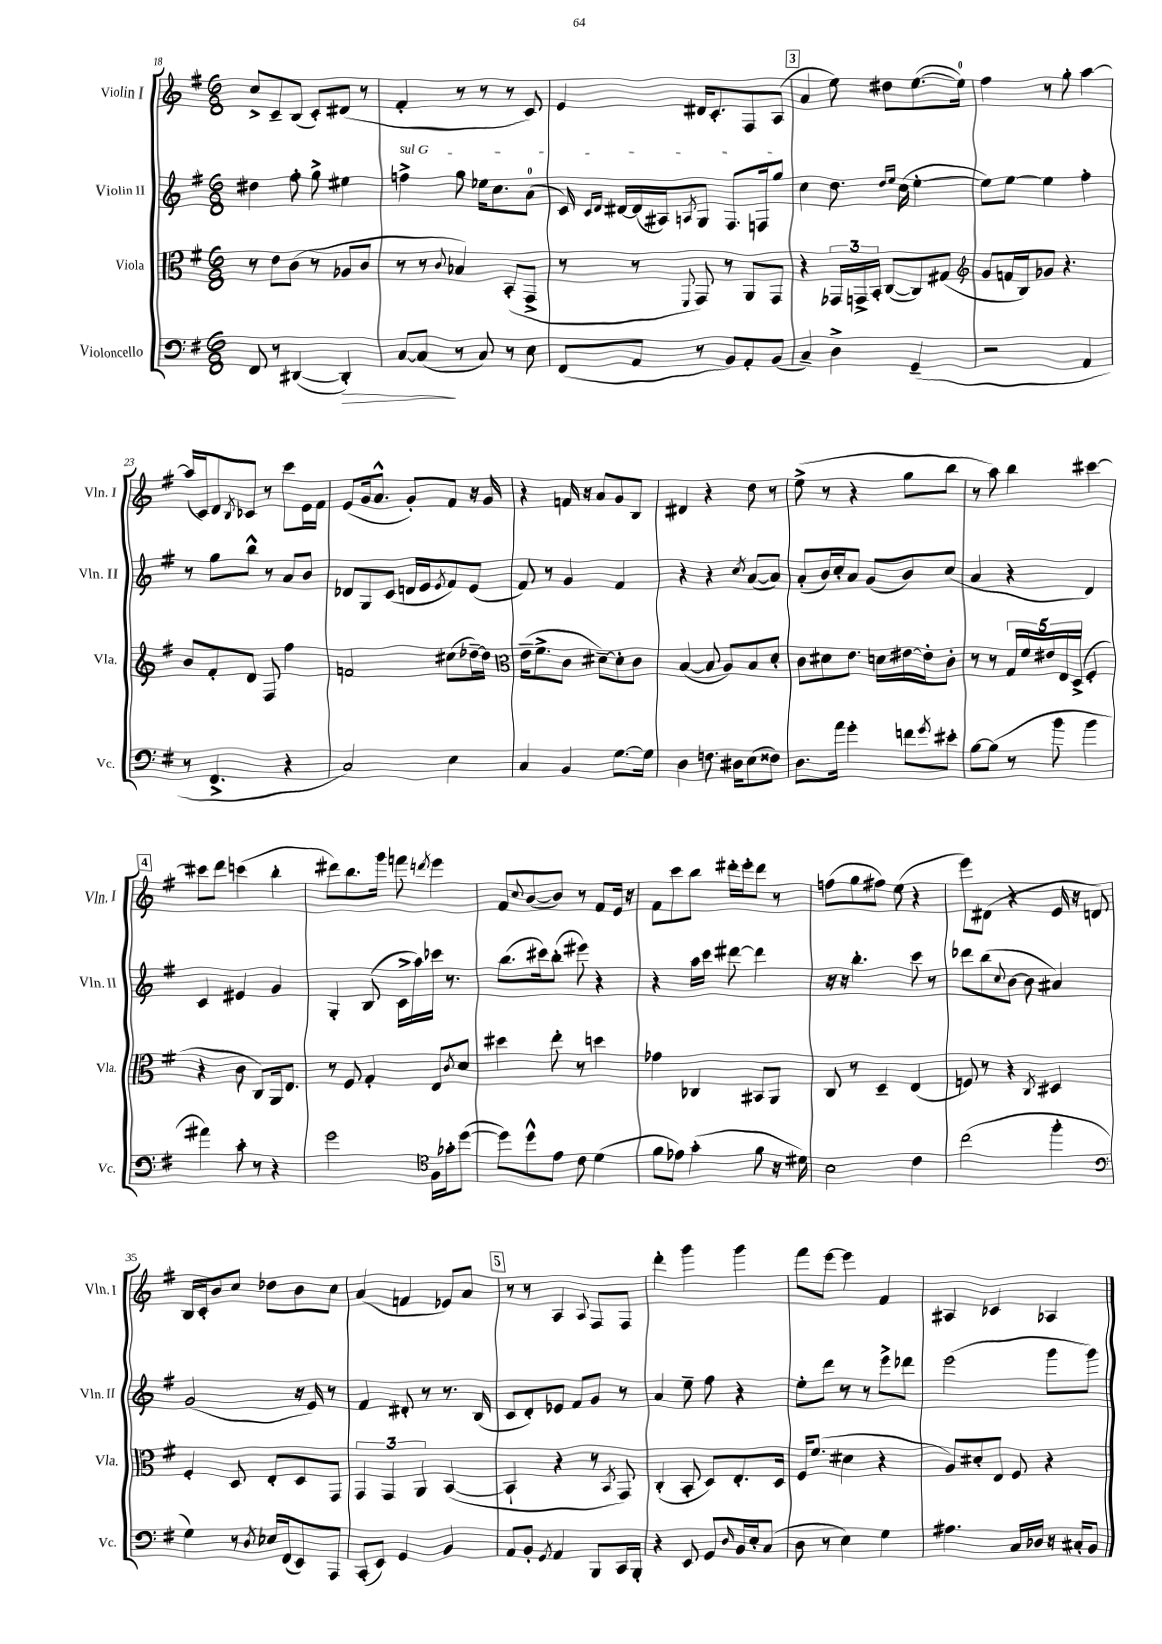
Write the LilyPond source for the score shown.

<<
\new StaffGroup <<
\new Staff = "s0" \with { instrumentName = "Violin I" shortInstrumentName = "Vln. I" } {
    \clef treble \key g \major \numericTimeSignature \time 6/8
    c''8-> c'8-- b8( c'8-.) dis'8( r8 |
    fis'4-. r8 r8 r8 c'8) |
    e'4 dis'16 c'8.-. fis8 a8( |
    \mark \markup { \box "3" } a'4 e''8) dis''8 e''8.~( e''16-0) |
    fis''4 r8 g''8-. a''4~ |
    a''16( c'16) d'8 \acciaccatura { b8 } ces'8 r8 c'''8 e'16 fis'16 |
    e'8( g'16 a'8.-^ g'8-.) fis'8 r16 g'16 |
    r4 f'16 r16 a'8 g'8 b8 |
    dis'4 r4 d''8 r8 |
    e''8->( r8 r4 g''8 b''8 |
    r8 a''8) b''4 cis'''4~ |
    \mark \markup { \box "4" } cis'''8 d'''8 c'''4( b''4-. |
    dis'''8) b''8. g'''16 f'''8 \acciaccatura { d'''8 } e'''4 |
    fis'8 \appoggiatura { c''8 } b'8~( b'8) r8 fis'8 e'16 r16 |
    fis'8 c'''8 b''8 dis'''16-. e'''16-. dis'''8 r8 |
    f''8( g''8 fis''8) e''8( r4 |
    e'''8) dis'8( r4 e'16 r16 d'8) |
    b16 c'16-. b'8 c''8 des''8 b'8 c''8 |
    a'4( f'4 ees'8) a'8 |
    \mark \markup { \box "5" } r8 r8 a4 \appoggiatura { a8 } fis8 fis8 |
    d'''4-. g'''4 g'''4 |
    fis'''8 e'''8~ e'''4 fis'4 |
    ais4 ces'4 aes4 \bar "|." |
}
\new Staff = "s1" \with { instrumentName = "Violin II" shortInstrumentName = "Vln. II" } {
    \clef treble \key g \major \numericTimeSignature \time 6/8
    dis''4 fis''8-. g''8-> eis''4 |
    \once \override TextSpanner.bound-details.left.text = \markup { \italic "sul G" } f''4->\startTextSpan g''8 ees''16 c''8. a'8-0( |
    c'16) \grace { c'16 d'16 } dis'16~ dis'16( ais16) \acciaccatura { a8 } g8 fis8. f16 g''8\stopTextSpan |
    \mark \markup { \box "3" } c''4 d''8. \grace { d''16 e''16 } c''16( e''4~-. |
    e''8) e''8~ e''4 fis''4-. |
    r8 g''8 b''8-^ r8 a'8 b'8 |
    des'8 g8 c'8( d'16 e'16 \acciaccatura { e'8 } fis'8) e'8( |
    fis'8) r8 g'4 fis'4 |
    r4 r4 \acciaccatura { c''8 } a'8~( a'8) |
    a'8-.( b'16) c''16-. a'8 g'8( b'8) c''8( |
    a'4 r4 d'4) |
    \mark \markup { \box "4" } c'4 eis'4 g'4 |
    g4-. b8( c'16-> a''16) ces'''16 r8. |
    b''8.( cis'''16) b''8-.( eis'''8) r4 |
    r4 a''16 c'''16 dis'''8~ dis'''4 |
    r16 r16 b''4.-. c'''8 r8 |
    des'''8 b''8( \appoggiatura { c''8 } b'8~ b'8 ais'4) |
    g'2( r16 e'16) r8 |
    fis'4 dis'8-. r8 r8. b16( |
    \mark \markup { \box "5" } c'8 d'8-.) ees'8 fis'8 g'8 r8 |
    a'4 e''8-- fis''8 r4 |
    e''8-. d'''8 r8 r8 e'''8-> des'''8 |
    e'''2( g'''8 g'''8) \bar "|." |
}
\new Staff = "s2" \with { instrumentName = "Viola" shortInstrumentName = "Vla." } {
    \clef alto \key g \major \numericTimeSignature \time 6/8
    r8 e'8 c'8( r8 aes8 c'8 |
    r8 r8 \appoggiatura { c'8 } bes4) b,8-.( g,8-> |
    r8 r8 \appoggiatura { fis,8 } g,8) r8 a,8 g,8 |
    \mark \markup { \box "3" } r4 \tuplet 3/2 { ges,16 g,16-> b,16-. } c8~( c8) gis8( |
    \clef treble g'8 f'16 b16) ges'8 r4. |
    b'8 fis'8-. d'8 fis8 fis''4 |
    f'2 cis''8( des''16~--) des''16 |
    \clef alto e'16--( fis'8.-> c'8 dis'8~--) dis'8-. c'8 |
    b4~( b8 a8) b8 d'8-. |
    c'8 dis'8 e'8. d'16 eis'16~ eis'16-. c'8-. |
    r8 r8 \tuplet 5/4 { g16 fis'16 eis'16 e16 d16->( } fis4-. |
    \mark \markup { \box "4" } r4 c'8 c8) a,16 e8. |
    r8 fis8 g4-. e8 \acciaccatura { c'8 } d'8 |
    dis''4 e''8-. r8 d''4 |
    ges'4 ces4 bis,8 a,8 |
    c8 r8 d4-- e4( |
    f8) r8 r4 \acciaccatura { c8 } dis4 |
    fis4-. d8 e8-. d8 g,8 |
    \tuplet 3/2 { g,4 g,4 a,4 } b,4~( |
    \mark \markup { \box "5" } b,4-! r4 r8 \acciaccatura { b,8 } g,8) |
    c4-.( b,8-. d8) e8.-. d16 |
    fis16 fis'8.( dis'4 r4 |
    a8) dis'8-. e8 fis8 r4 \bar "|." |
}
\new Staff = "s3" \with { instrumentName = "Violoncello" shortInstrumentName = "Vc." } {
    \clef bass \key g \major \numericTimeSignature \time 6/8
    fis,8 r8 dis,4~( dis,4-.\>) |
    c8~ c8\!( r8 c8) r8 e8 |
    fis,8( a,8 r8 b,8) a,8-. b,8( |
    \mark \markup { \box "3" } c4--) d4-> g,4--( |
    r2 a,4 |
    r8 fis,4.-> r4 |
    c2) e4 |
    c4 b,4 g8.~ g16 |
    d4 f8. dis16 e8( fisis8) |
    d8. a'16 g'4-. f'8 \acciaccatura { g'8 } eis'8-. |
    b8~ b8( r8 b'8 b'4 |
    \mark \markup { \box "4" } ais'4) c'8-. r8 r4 |
    g'2 \clef tenor fis16 ges'16-. d''8~( |
    d''8) d''8-^ e'8 c'8 d'4( |
    fis'8 ees'8) g'4-.( fis'8 r16 dis'16) |
    b2 c'4 |
    c''2( fis''4-. |
    \clef bass g4) r8 \acciaccatura { d8 } ees16 fis,16( e,8) a,,8 |
    c,8-.( e,8) g,4 b,4 |
    \mark \markup { \box "5" } a,8 b,8-. \acciaccatura { g,8 } a,4 b,,8 c,16 b,,16-. |
    r4 e,8 g,8 \grace { d16 } b,16 e16-. c8( |
    d8 r8 e4) g4 |
    ais4. c16 des16 r16 cis16-. b,8 \bar "|." |
}
>>
>>
\layout { \context { \Score currentBarNumber = #18 } }
